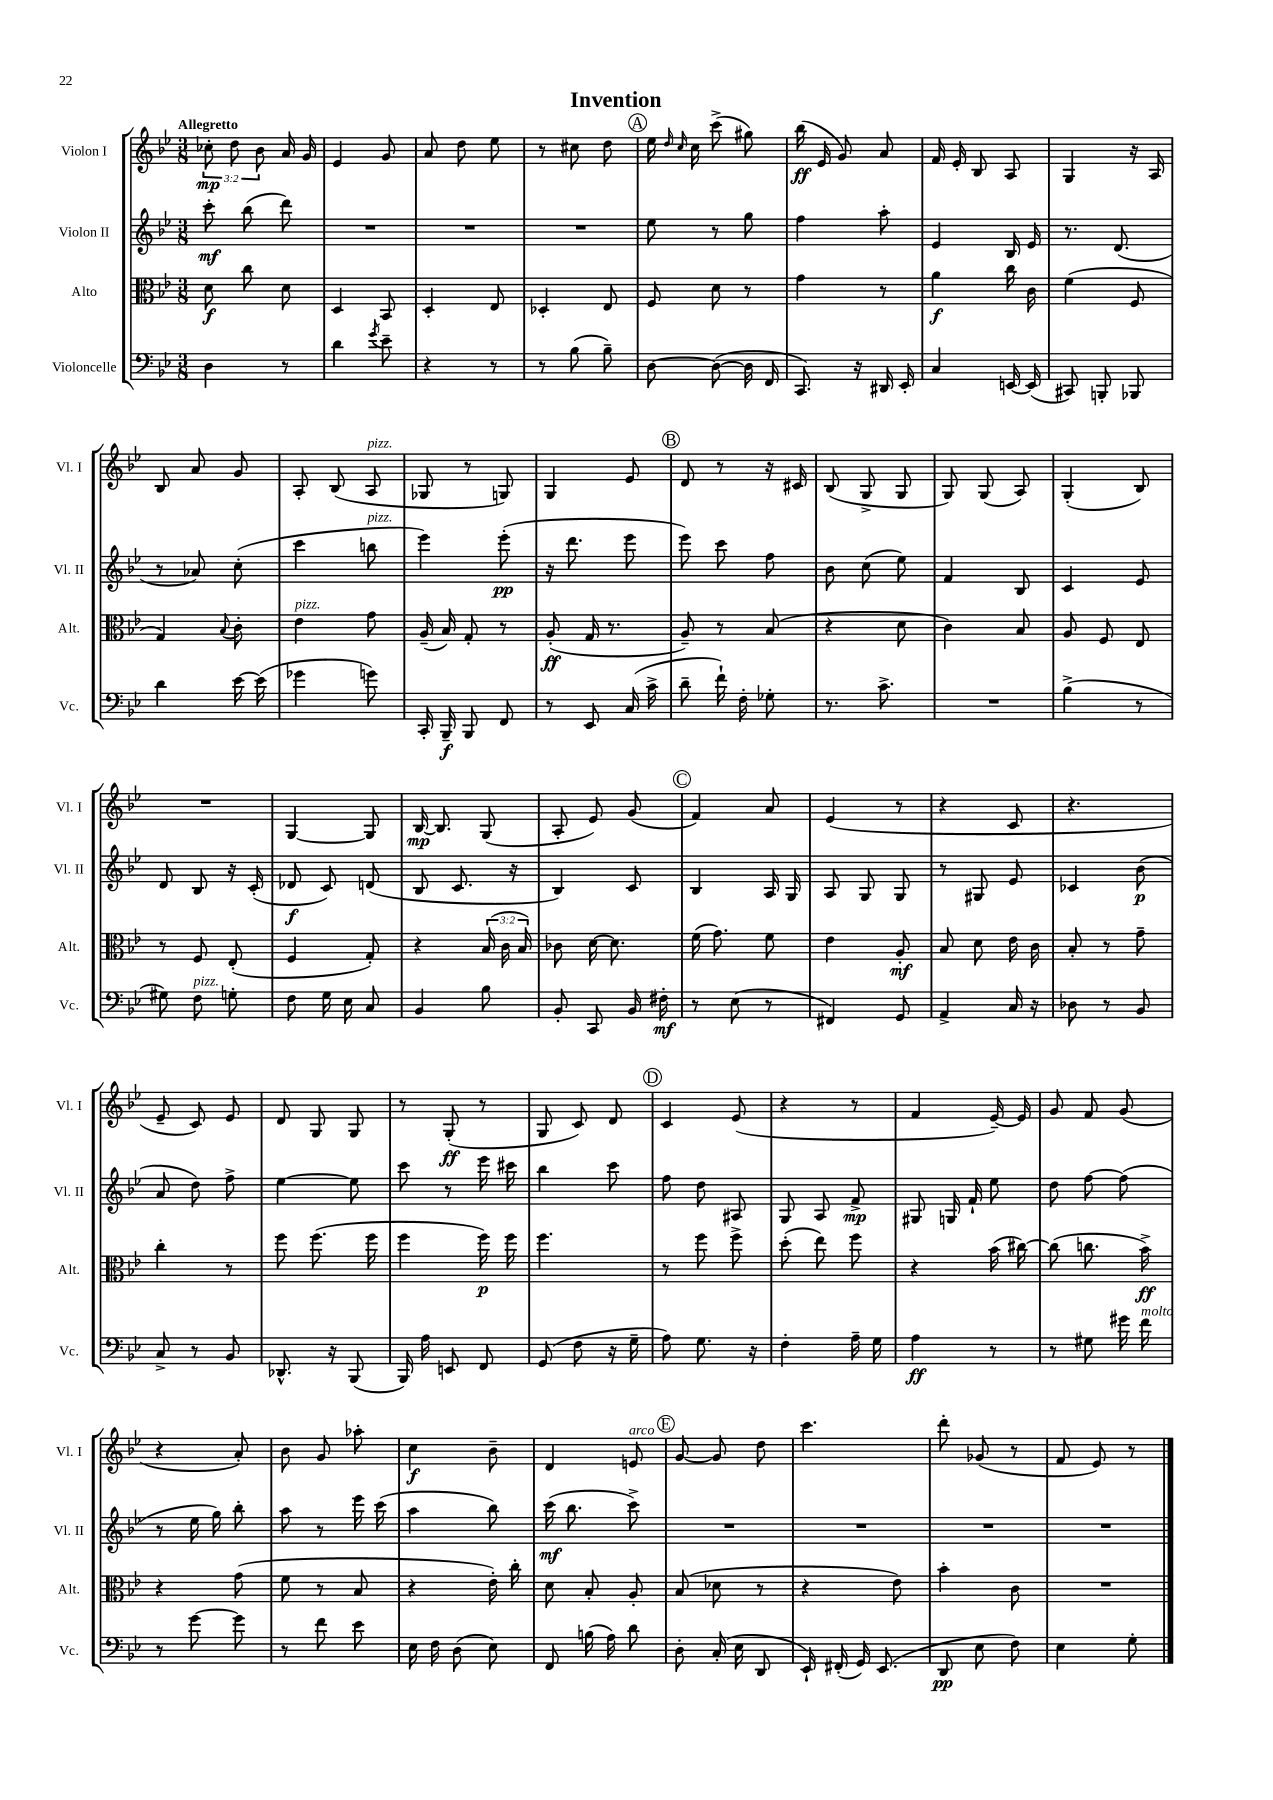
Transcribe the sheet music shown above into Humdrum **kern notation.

**kern	**kern	**kern	**kern
*staff4	*staff3	*staff2	*staff1
*clefF4	*clefC3	*clefG2	*clefG2
*k[b-e-]	*k[b-e-]	*k[b-e-]	*k[b-e-]
*M3/8	*M3/8	*M3/8	*M3/8
4D	8d	8ccc'	12cc-'
.	.	.	12dd
.	8cc	(8bb-	.
.	.	.	12b-
8r	8d	8ddd)	16a
.	.	.	16g
=	=	=	=
4d	4D	4.r	4e-
8qg	.	.	.
8e-~	8BB-	.	8g
=	=	=	=
4r	4D'	4.r	8a
.	.	.	8dd
8r	8E-	.	8ee-
=	=	=	=
8r	4D-'	4.r	8r
(8B-	.	.	8cc#
8B-~)	8E-	.	8dd
=	=	=	=
[8D	8F	8ee-	16ee-
.	.	.	16qqdd
.	.	.	16qqcc
.	.	.	16cc
(8D_	8d	8r	(8ccc^
16D]	8r	8gg	8gg#)
16FF	.	.	.
=	=	=	=
8.CC)	4g	4ff	(16bb-
.	.	.	16e-
.	.	.	8g)
16r	.	.	.
16DD#	8r	8aa'	8a
16EE-'	.	.	.
=	=	=	=
4C	4a	4e-	16f
.	.	.	16e-'
.	.	.	8B-
[16EE	16cc	16B-	8A
(16EE]	16c	16e-	.
=	=	=	=
8CC#)	(4f	8.r	4G
8BBB'	.	.	.
.	.	(8.d	.
8BBB-	8F	.	16r
.	.	.	16A
=	=	=	=
4d	4G)	8r	8B-
.	.	8a-)	8a
.	8qqB-	.	.
[16e-	8c'	(8cc'	8g
(16e-]	.	.	.
=	=	=	=
4g-	4e-	4ccc	8A'
.	.	.	(8B-
8g)	8g	8bb	8A
=	=	=	=
16CC'	(16A~	4eee-)	8G-
16BBB-~	16B-)	.	.
8BBB-	8G'	.	8r
8FF	8r	(8eee-'	8G)
=	=	=	=
8r	(8A'	16r	4G
.	.	8.ddd	.
8EE-	16G	.	.
.	8.r	.	.
(16C	.	8eee-	8e-
16c^	.	.	.
=	=	=	=
8d~	8A~)	8eee-)	8d
16f`)	8r	8ccc	8r
16F'	.	.	.
8G-'	(8B-	8ff	16r
.	.	.	16c#
=	=	=	=
8.r	4r	8b-	(8B-
.	.	(8cc	8G^
8.c^	.	.	.
.	8d	8ee-)	8G
=	=	=	=
4.r	4c)	4f	8G)
.	.	.	(8G
.	8B-	8B-	8A)
=	=	=	=
(4B-^	8A	4c	(4G'
.	8F	.	.
8r	8E-	8e-	8B-)
=	=	=	=
8G#)	8r	8d	4.r
8F	8F	8B-	.
8G'	(8E-'	16r	.
.	.	(16c'	.
=	=	=	=
8F	4F	8d-	[4G
16G	.	8c)	.
16E-	.	.	.
8C	8G')	(8d	8G]
=	=	=	=
4BB-	4r	8B-	[16B-
.	.	.	8.B-]
.	.	8.c	.
8B-	(24B-	.	(8G
.	24c	.	.
.	.	16r	.
.	24B-)	.	.
=	=	=	=
8BB-'	8c-	4B-)	8A'
8CC	[16d	.	8e-)
.	8.d]	.	.
16BB-	.	8c	(8g
16F#'	.	.	.
=	=	=	=
8r	(16f	4B-	4f)
.	8.g)	.	.
(8E-	.	.	.
8r	8f	16A	8a
.	.	16G	.
=	=	=	=
4FF#)	4e-	8A	(4e-
.	.	8G	.
8GG	8A'	8G	8r
=	=	=	=
4AA^	8B-	8r	4r
.	8d	8G#	.
16C	16e-	8e-	8c
16r	16c	.	.
=	=	=	=
8D-	8B-'	4c-	4.r
8r	8r	.	.
8BB-	8g~	(8b-	.
=	=	=	=
8C^	4cc'	8a	8e-~
8r	.	8dd)	8c)
8BB-	8r	8ff^	8e-
=	=	=	=
8.DD-^^	8ff	[4ee-	8d
.	(8.ff	.	8G
16r	.	.	.
(8BBB-	.	8ee-]	8G
.	16ff	.	.
=	=	=	=
16BBB-)	4ff	8ccc	8r
16A	.	.	.
8EE	.	8r	(8G'
8FF	16ff)	16eee-	8r
.	16ff	16ccc#	.
=	=	=	=
(8GG	4.ff	4bb-	8G
8F	.	.	8c)
16r	.	8ccc	8d
16G~	.	.	.
=	=	=	=
8A)	8r	8ff	4c
8.G	8ff	8dd	.
.	8ff^	8A#	(8e-
16r	.	.	.
=	=	=	=
4F'	(8dd'	8G	4r
.	8ee-)	8A	.
16A~	8ff	8f^	8r
16G	.	.	.
=	=	=	=
4A	4r	8G#	4f
.	.	16G	.
.	.	16f`	.
8r	(16b-	8ee-	[16e-~)
.	[16cc#)	.	16e-]
=	=	=	=
8r	(8cc#]	8dd	8g
8G#	8.cc	[8ff	8f
16g#	.	(8ff]	(8g
16f	16b-^)	.	.
=	=	=	=
8r	4r	8r	4r
[8g	.	16ee-	.
.	.	16gg)	.
8g]	(8g	8bb-'	8a')
=	=	=	=
8r	8f	8aa	8b-
8f	8r	8r	8g
8e-	8B-	16eee-	8aa-'
.	.	(16ccc	.
=	=	=	=
16E-	4r	4aa	4cc
16F	.	.	.
(8D	.	.	.
8E-)	16e-')	8bb-)	8b-~
.	16cc'	.	.
=	=	=	=
8FF	8d	(16ccc	4d
.	.	8.bb-	.
(16B	8B-'	.	.
16A)	.	.	.
8d	8A'	8ccc^)	8e
=	=	=	=
8D'	(8B-	4.r	[8g
(16C'	8d-	.	8g]
16E-	.	.	.
8DD	8r	.	8dd
=	=	=	=
16EE-`)	4r	4.r	4.ccc
(16FF#'	.	.	.
16GG)	.	.	.
(8.EE-	.	.	.
.	8e-)	.	.
=	=	=	=
8DD	4b-'	4.r	8ddd'
8E-	.	.	(8g-
8F)	8c	.	8r
=	=	=	=
4E-	4.r	4.r	8f
.	.	.	8e-)
8G'	.	.	8r
==	==	==	==
*-	*-	*-	*-
